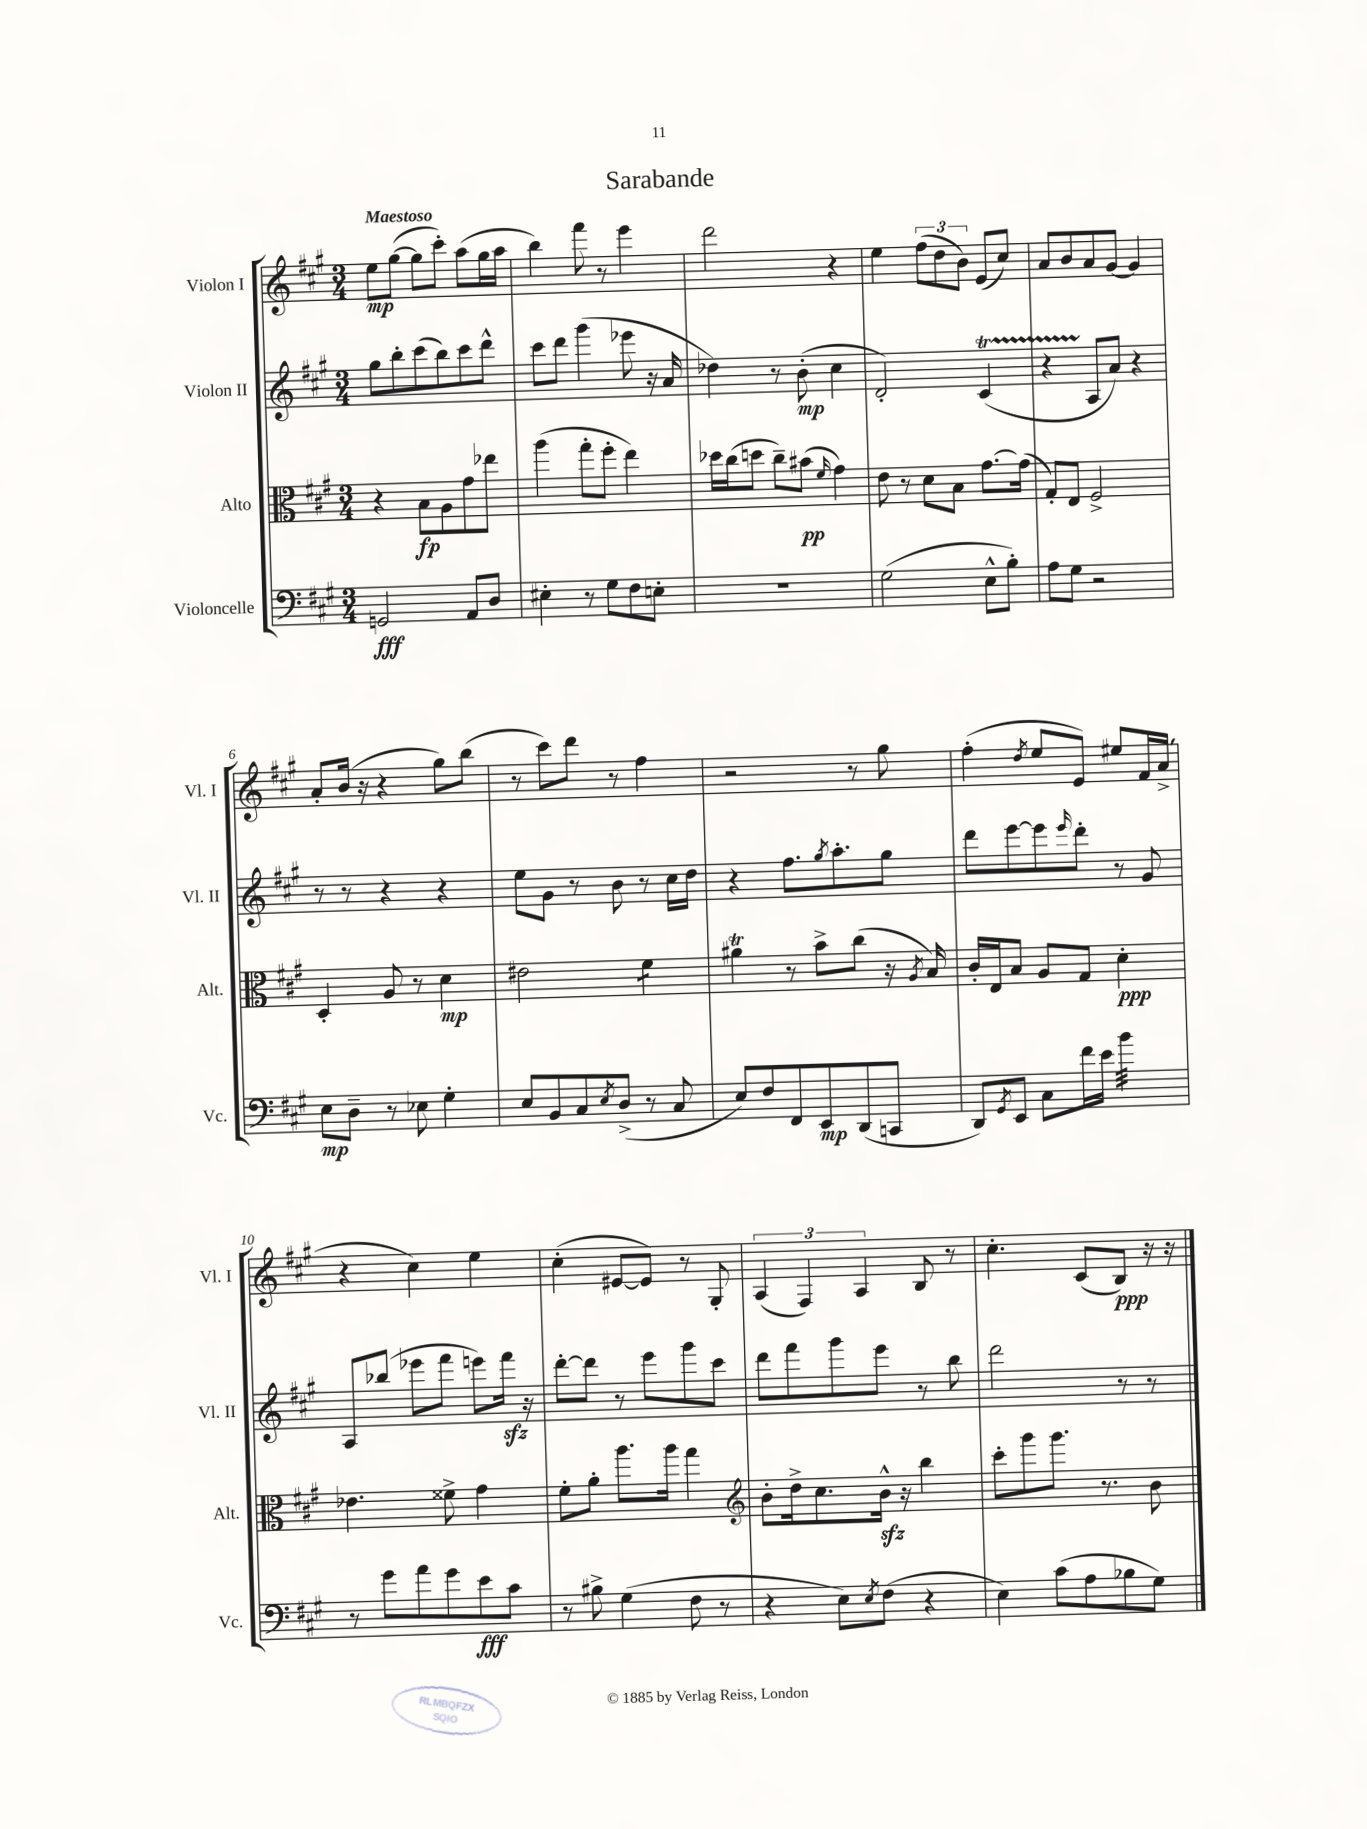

**kern	**kern	**kern	**kern
*staff4	*staff3	*staff2	*staff1
*clefF4	*clefC3	*clefG2	*clefG2
*k[f#c#g#]	*k[f#c#g#]	*k[f#c#g#]	*k[f#c#g#]
*M3/4	*M3/4	*M3/4	*M3/4
2GG	4r	8gg#	8ee
.	.	8bb'	([8gg#
.	8B	(8ccc#	8gg#]
.	8A	8bb)	8ccc#')
8AA	8g#	8ccc#	(8aa
8D	8ee-	8ddd^^	16gg#
.	.	.	16aa
=	=	=	=
4E#'	(4aa	8ccc#	4bb)
.	.	8ddd	.
8r	8gg#'	(4ggg#	8fff#
8G#	8ff#'	.	8r
8F#	4ee)	8eee-	4eee
8E'	.	16r	.
.	.	16a	.
=	=	=	=
2.r	16dd-	4dd-)	2ddd
.	(16cc#	.	.
.	8dd	.	.
.	8cc#~)	8r	.
.	(8b#	(8b'	.
.	16qqf#	.	.
.	4g#)	4cc#	4r
=	=	=	=
(2G#	8e	2d')	4ee
.	8r	.	.
.	8d	.	(12ff#
.	.	.	12dd
.	8B	.	.
.	.	.	12b)
8E^^	[8.g#	(4c#	(8e
8B')	.	.	8cc#)
.	(16g#]	.	.
=	=	=	=
8A	8G#')	4r	8a
8G#	8E	.	8b
2r	2F#^	8A	8a
.	.	8a)	[8g#
.	.	4r	4g#]
=	=	=	=
8E	4D'	8r	8a'
8D~	.	8r	(16b
.	.	.	16r
8r	8A	4r	4r
8E-	8r	.	.
4G#'	4d	4r	8gg#)
.	.	.	(8bb
=	=	=	=
8E	2e#	8ee	8r
8BB	.	8g#	8ccc#)
8C#	.	8r	8ddd
8qE	.	.	.
(8D^	.	8b	8r
8r	4f#	8r	4ff#
8C#	.	16cc#	.
.	.	16dd	.
=	=	=	=
8E)	4a#	4r	2r
8F#	.	.	.
8FF#	8r	8.ff#	.
8EE	8b^	.	.
.	.	8qgg#	.
.	.	8.aa'	.
(8DD	(8cc#	.	8r
8CC	16r	8gg#	8gg#
.	8qA	.	.
.	16B)	.	.
=	=	=	=
8DD)	16c#'	8ddd	(4ff#'
.	16E	.	.
8qGG#	.	.	.
8EE	8B	[8eee	.
.	.	.	8qdd
8C#	8A	8eee]	8ee
.	.	16qqeee	.
16f#	8G#	8ddd'	8e)
16e	.	.	.
4b	4d'	8r	8ee#
.	.	8g#	16f#
.	.	.	(16a^
=	=	=	=
8r	4.e-	8A	4r
8g#	.	(8bb-	.
8a	.	8eee-	4cc#)
8g#	8f##^	8fff#	.
8e	4g#	8eee)	4ee
8c#	.	16fff#	.
.	.	16r	.
=	=	=	=
8r	8f#'	[8ddd'	(4cc#'
8B#^	8a'	8ddd]	.
(4G#	8.aa	8r	[8e#
.	.	8eee	8e#])
.	16aa	.	.
8F#	4gg#	8ggg#	8r
8r	.	8ccc#	8G#'
=	=	=	=
*	*clefG2	*	*
4r	8b'	8ddd	(6A
.	16dd^	8fff#	.
.	.	.	6F#)
.	8.cc#	.	.
8E)	.	8ggg#	.
.	.	.	6A
8qE	.	.	.
(8F#	16b^^	8eee	.
.	16r	.	.
4r	4bb	8r	8B
.	.	8bb	8r
=	=	=	=
4E)	8ccc#'	2ddd	4.cc#'
.	8ggg#	.	.
(8c#	8.ggg#	.	.
8A	.	.	(8c#
.	8.r	.	.
8B-	.	8r	8B)
8G#)	8b	8r	16r
.	.	.	16r
==	==	==	==
*-	*-	*-	*-
